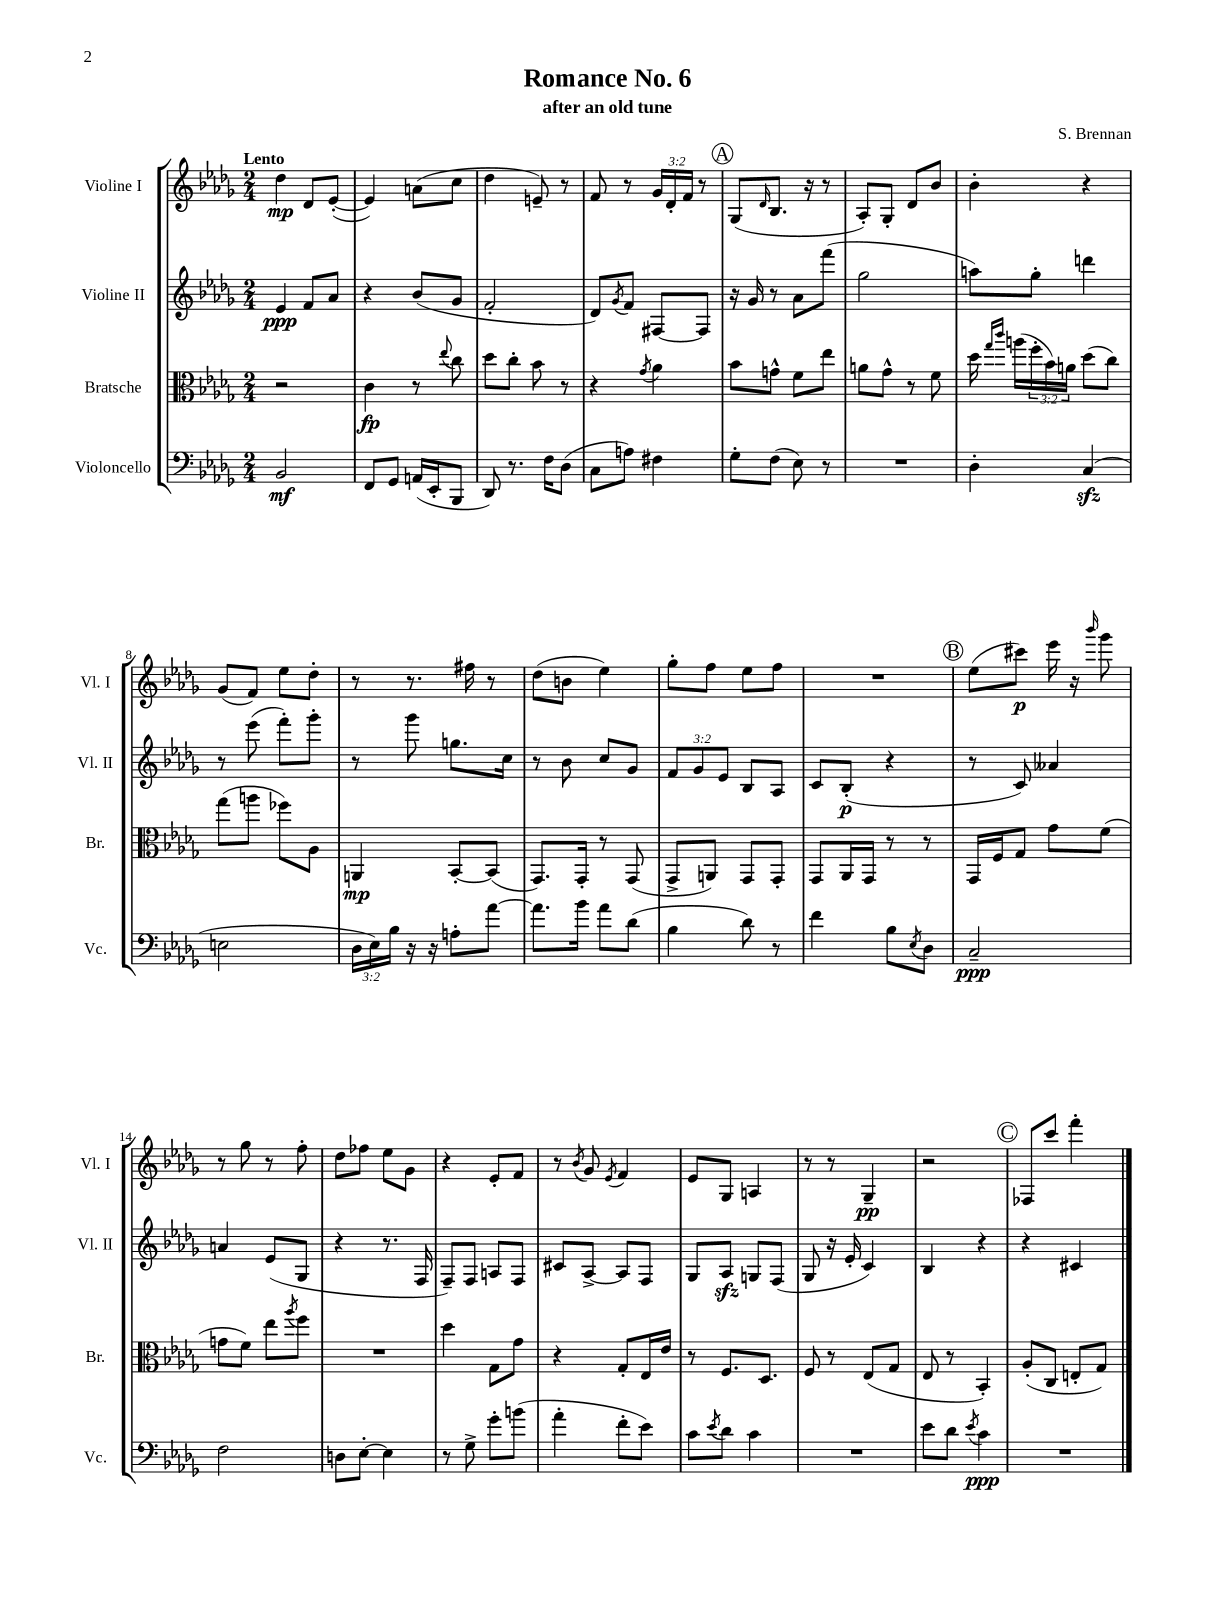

**kern	**kern	**kern	**kern
*staff4	*staff3	*staff2	*staff1
*clefF4	*clefC3	*clefG2	*clefG2
*k[b-e-a-d-g-]	*k[b-e-a-d-g-]	*k[b-e-a-d-g-]	*k[b-e-a-d-g-]
*M2/4	*M2/4	*M2/4	*M2/4
2BB-	2r	4e-	4dd-
.	.	8f	8d-
.	.	8a-	([8e-'
=	=	=	=
8FF	4c	4r	4e-])
8GG-	.	.	.
(16AA	8r	(8b-	(8a
16EE-'	.	.	.
.	8qqee-	.	.
8BBB-	8cc	8g-	8cc
=	=	=	=
8DD-)	8dd-	2f'	4dd-
8.r	8cc'	.	.
.	8b-	.	8e~)
16F	.	.	.
(8D-	8r	.	8r
=	=	=	=
8C	4r	8d-)	8f
.	.	8qg-	.
8A)	.	8f	8r
.	8qg-	.	.
4F#	4a-	[8F#	24g-
.	.	.	24d-'
.	.	.	24f
.	.	8F#]	8r
=	=	=	=
8G-'	8b-	16r	(8G-
.	.	16g-	.
.	.	.	16qqd-
(8F	8g^^	8r	8.B-
8E-)	8f	8a-	.
.	.	.	16r
8r	8ee-	(8fff	8r
=	=	=	=
2r	8a	2gg-	8A-')
.	8g-^^	.	8G-'
.	8r	.	8d-
.	8f	.	8b-
=	=	=	=
4D-'	16dd-	8aa)	4b-'
.	16qqgg-	.	.
.	16qqccc	.	.
.	(16aa	.	.
.	24ff'	8gg-'	.
.	24b-)	.	.
.	24a	.	.
(4C	(8dd-	4ddd	4r
.	8cc)	.	.
=	=	=	=
2E	(8gg-	8r	(8g-
.	8aa	(8eee-	8f)
.	8ff-)	8fff')	8ee-
.	8A-	8ggg-'	8dd-'
=	=	=	=
24D-	4AA	8r	8r
24E-)	.	.	.
24B-	.	.	.
16r	.	8ggg-	8.r
16r	.	.	.
8A'	[8BB-'	8.gg	.
.	.	.	16ff#
[8a-	(8BB-]	.	8r
.	.	16cc	.
=	=	=	=
8.a-]	8.GG-)	8r	(8dd-
.	.	8b-	8b
16b-	16GG-'	.	.
8a-	8r	8cc	4ee-)
(8d-	(8GG-	8g-	.
=	=	=	=
4B-	8GG-^	12f	8gg-'
.	.	12g-	.
.	8AA)	.	8ff
.	.	12e-	.
8d-)	8GG-	8B-	8ee-
8r	8GG-'	8A-	8ff
=	=	=	=
4f	8GG-	8c	2r
.	16AA-	(8B-'	.
.	16GG-	.	.
8B-	8r	4r	.
8qE-	.	.	.
8D-	8r	.	.
=	=	=	=
2C~	16GG-	8r	(8ee-
.	16F	.	.
.	8G-	8c)	8ccc#)
.	8g-	4a--	16eee-
.	.	.	16r
.	.	.	16qqbbb-
.	(8f	.	8ggg-
=	=	=	=
2F	8g	4a	8r
.	8f)	.	8gg-
.	8ee-	(8e-	8r
.	8qaa-	.	.
.	8ff	8G-	8ff'
=	=	=	=
8D	2r	4r	8dd-
[8E-'	.	.	8ff-
4E-]	.	8.r	8ee-
.	.	.	8g-
.	.	16F	.
=	=	=	=
8r	4dd-	8F~)	4r
8G-^	.	8F	.
8g-'	8G-	8A	8e-'
(8b	8g-	8F	8f
=	=	=	=
4a-'	4r	8c#	8r
.	.	.	8qb-
.	.	[8A-^	8g-
.	.	.	8qe-
8f'	8G-'	8A-]	4f
8e-)	16E-	8F	.
.	16e-	.	.
=	=	=	=
8c	8r	8G-	8e-
8qe-	.	.	.
8d-	8.F	8A-	8G-
4c	.	8G	4A
.	8.D-	.	.
.	.	(8F	.
=	=	=	=
2r	8F	8G-	8r
.	8r	16r	8r
.	.	16e-'	.
.	(8E-	4c)	4G-~
.	8G-	.	.
=	=	=	=
8e-	8E-	4B-	2r
8d-	8r	.	.
8qe-	.	.	.
4c	4BB-')	4r	.
=	=	=	=
2r	(8A-'	4r	8F-
.	8C	.	8ccc
.	8E'	4c#	4fff'
.	8G-)	.	.
==	==	==	==
*-	*-	*-	*-
